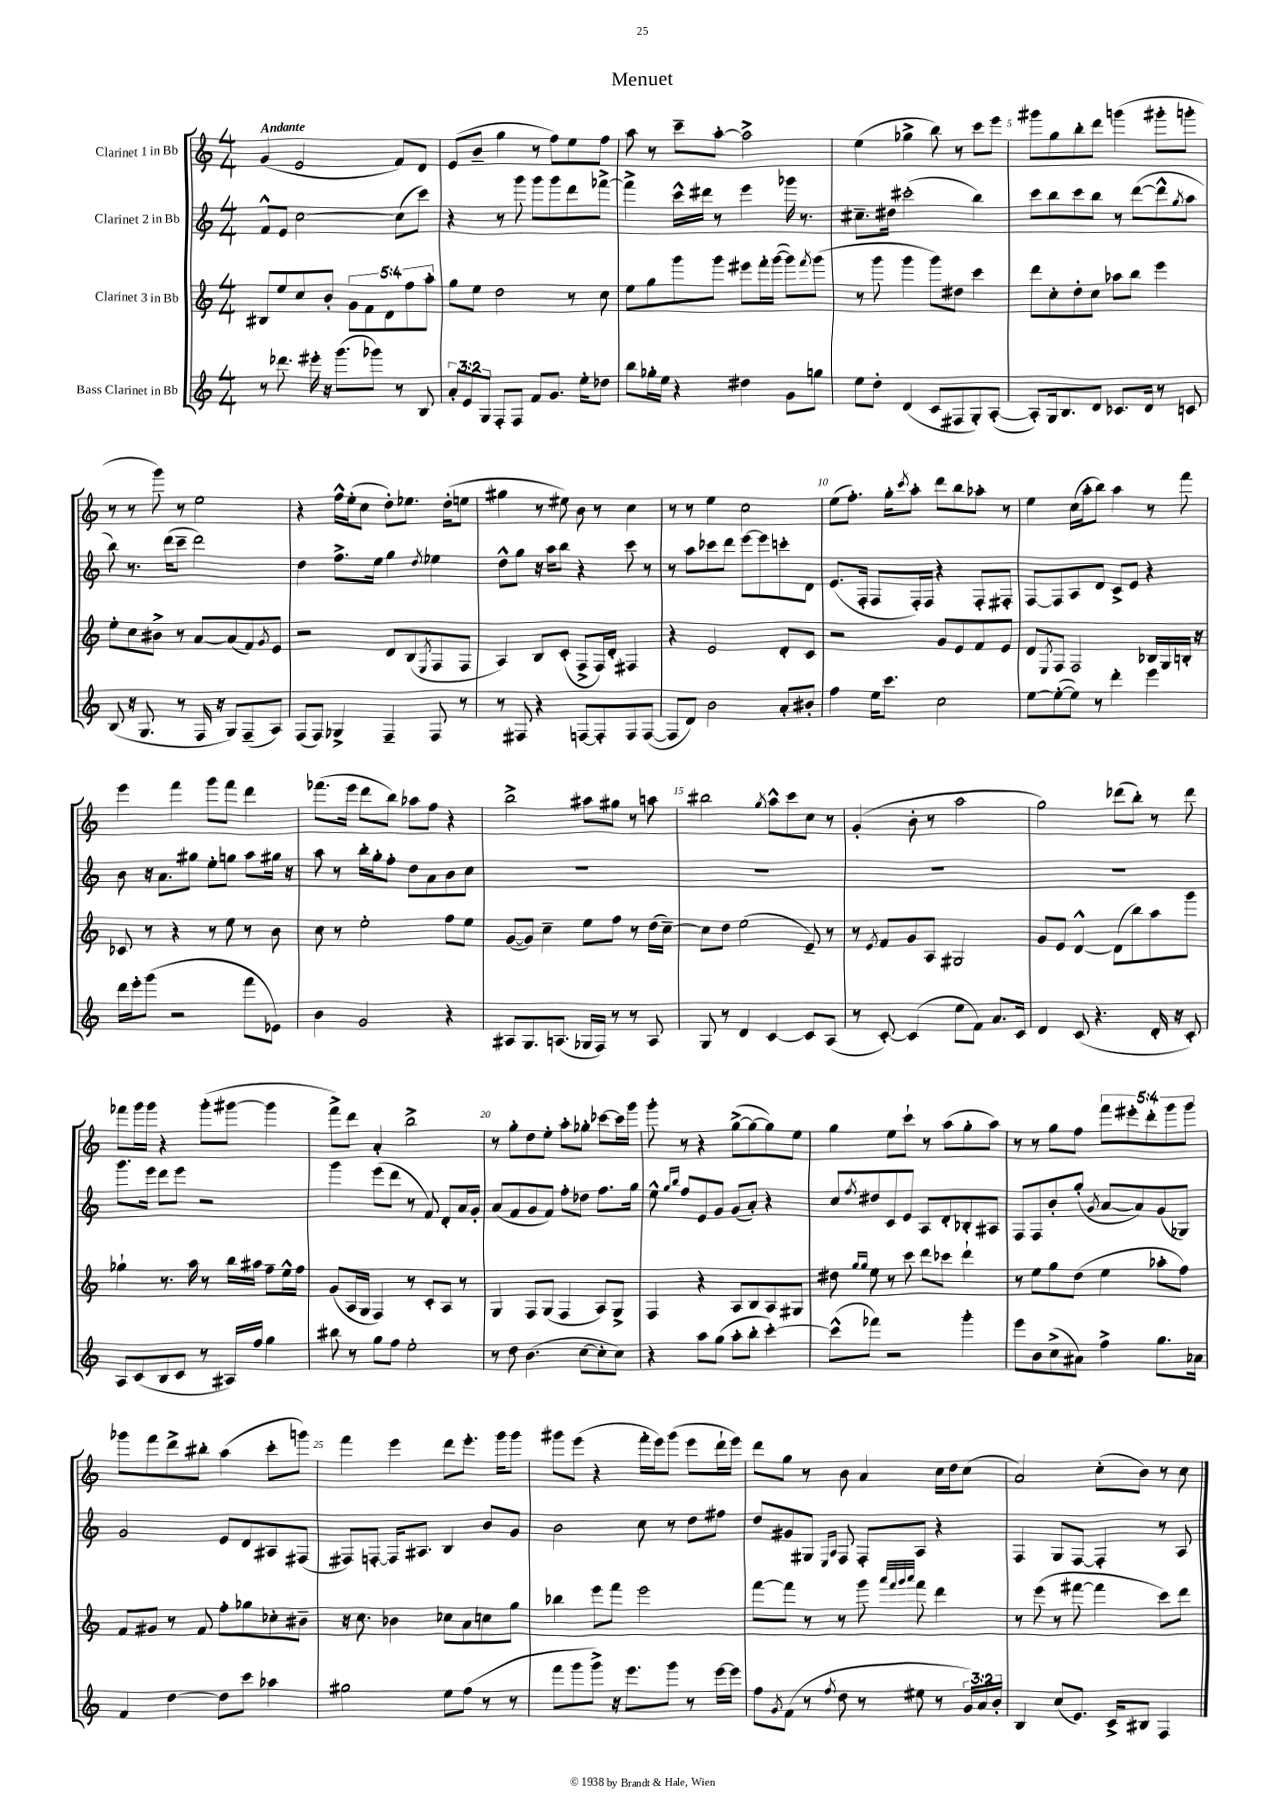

**kern	**kern	**kern	**kern
*staff4	*staff3	*staff2	*staff1
*clefG2	*clefG2	*clefG2	*clefG2
*k[]	*k[]	*k[]	*k[]
*M4/4	*M4/4	*M4/4	*M4/4
8r	8B#	8f^^	(4g
8.ddd-	8ee	8e	.
.	8cc	[2cc	2e
16eee#'	.	.	.
16r	8b'	.	.
(8.ggg	.	.	.
.	10g	.	.
.	10f	.	.
8ggg-)	.	.	.
.	10d	.	.
8r	.	(8cc]	8f)
.	10ff	.	.
8B	.	8ccc)	8d
.	10aa'	.	.
=	=	=	=
12a'	8gg	4r	(8e
12e	.	.	.
.	8ee	.	8b~
12G	.	.	.
8F'	2dd	8r	4gg
8F	.	8ggg	.
8f	.	8ggg	8r
8.g	.	8ggg	8ff)
.	8r	8ddd	8ee
16ee'	.	.	.
8dd-	8cc	[8fff-^	8ff
=	=	=	=
8bb	8ee	4fff-^]	8aa
16gg-'	8gg	.	8r
16ee	.	.	.
4r	8ggg	16ccc^^	8ccc~
.	.	16ddd#	.
.	8ggg	8r	[8aa'
4dd#	8eee#	4eee	2aa^]
.	16fff'	.	.
.	([16ggg	.	.
8g	8ggg])	16ggg-	.
.	.	8.r	.
.	8qfff	.	.
8gg	(8ggg	.	.
=	=	=	=
8ee	8r	8.cc#~	(4ee
8dd'	8ggg	.	.
.	.	16dd#	.
(4d	4ggg	(2ccc#'	4gg-^
8c	8ggg)	.	8bb)
8F#	8dd#	.	8r
8G')	4ccc	4bb)	8ccc
([8A'	.	.	8eee
=	=	=	=
8A'])	8ddd	8ccc	8ggg#
16G	8cc'	8bb	8gg
8.B	.	.	.
.	8dd'	8ccc	8bb'
8d	8cc	8bb	8ddd
8.c-	8aa-	8r	(4ggg
.	8bb	([8ddd	.
16d	.	.	.
8r	4eee	8ddd^^]	8ggg#'
.	.	8qgg	.
8c	.	8aa	8ggg'
=	=	=	=
(8B	8ee'	8bb)	8r
16r	8cc	8.r	8r
8.G	.	.	.
.	8b#^	.	8ggg)
.	.	(16ddd	.
8r	8r	8ccc~	8r
16F	[8a	2ddd)	2ee
16r	.	.	.
8G)	(8a]	.	.
(8F~	8f)	.	.
.	8qg	.	.
8A)	8e	.	.
=	=	=	=
(8F	2r	4dd	4r
8F)	.	.	.
4G-^	.	8.ff^	16ff^^
.	.	.	(16ee'
.	.	.	8cc
.	.	16ee	.
4F~	8d	4gg	8dd')
.	(8B	.	8.ee-
.	8qE	8qdd	.
8F	8F	4ee-	.
.	.	.	(16dd'
8r	8F	.	8ee
=	=	=	=
8r	4A)	8dd^^	4gg#
8F#	.	8gg	.
4r	8B	16r	8r
.	.	16aa	.
.	(8c'	8bb	8ee#)
[8F	8F^	4r	8b
8F']	16F)	.	8r
.	16d'	.	.
8F	4F#	8ccc	4cc
([8F	.	8r	.
=	=	=	=
8F]	4r	8r	8r
8d)	.	8aa	8r
2b	2e	8ccc-	4ee
.	.	8ddd	.
.	.	[8eee	2cc
.	.	8eee]	.
8a'	8d'	8ccc'	.
8b#'	8c	8d	.
=	=	=	=
4ff	2r	(8.e	(8ee
.	.	.	8.ff')
.	.	16F'	.
16ee	.	8F	.
8.ccc	.	.	16gg'
.	.	.	8qccc
.	.	16F')	8aa'
.	.	16F	.
2cc	8g	4r	8ddd
.	8e	.	8bb
.	8f	8F'	8aa-'
.	8e	8F#'	8r
=	=	=	=
[8ee	8d	[8F	4ee
.	8qE	.	.
(8ee'_	8F	8F]	.
8ee])	2F	8A	(16cc
.	.	.	16aa'
8r	.	8d	8bb)
4ddd'	.	8c^	4aa
.	.	8e	.
4eee	16B-	4r	8r
.	16G	.	.
.	16B'	.	8fff
.	16r	.	.
=	=	=	=
16ddd	8c-	8b	4eee
16eee'	.	.	.
(8ggg	8r	16r	.
.	.	8.a	.
2r	4r	.	4fff
.	.	8gg#	.
.	8r	8ee'	8ggg
.	8ee	8gg	8fff
8fff	8r	8aa	4ddd
8e-)	8b	16gg#	.
.	.	16r	.
=	=	=	=
4b	8cc	8aa	(8.fff-
.	8r	8r	.
.	.	.	16eee
2g	2ee'	16bb'	8ddd
.	.	16gg'	.
.	.	8ff'	8bb)
.	.	8dd	8aa-
.	.	8a	8ff
4r	8ff	8b	4r
.	8ee	8cc	.
=	=	=	=
8A#	([8g	1r	2bb^
8.G	8g])	.	.
.	4cc~	.	.
(8.A	.	.	.
16G-	8ee	.	8aa#
16F)	.	.	.
8r	8ff	.	8gg#
8r	8r	.	8r
8A	(16dd	.	8aa
.	[16cc~)	.	.
=	=	=	=
8G	8cc]	1r	2bb#
8r	8dd	.	.
4d	(2ee	.	.
.	.	.	8qgg
[4c	.	.	8aa^^
.	.	.	8ccc
8c]	8e~)	.	8cc
(8A	8r	.	8r
=	=	=	=
8r	8r	1r	(4g'
.	8qe	.	.
[8c')	8f	.	.
(4c]	8g	.	8b'
.	8A	.	8r
8ee	2G#	.	2aa
8f)	.	.	.
8.a	.	.	.
16c	.	.	.
=	=	=	=
4d	8g	1r	2gg)
.	8e	.	.
(8c	[4d^^	.	.
4.r	.	.	.
.	(8d]	.	(8ddd-
.	8bb)	.	8bb')
16d'	8aa	.	8r
16r	.	.	.
8c')	8ggg	.	8ddd-
=	=	=	=
8A	4gg-`	8.ggg	8fff-
(8c	.	.	16ggg
.	.	16eee	16ggg
8B	8.r	8ddd	4r
8c	.	8eee	.
.	16aa	.	.
8r	8r	2r	(8ggg'
16A#)	16bb	.	[8ggg#
16ff	16aa#	.	.
4gg	8ff~	.	4ggg#]
.	16ee^^	.	.
.	16ff	.	.
=	=	=	=
8bb#	(8g	4ggg	8fff^)
8r	16A	.	8ddd
.	16G	.	.
8gg	4F)	(8eee	4a'
8ff	.	8ddd	.
2ee'	8r	8r	2bb^
.	8c'	8f)	.
.	8A	8d'	.
.	8r	16a	.
.	.	16g'	.
=	=	=	=
8r	4G	(8a	8r
8dd	.	8f	8gg'
(4.b	8F	8g	8dd
.	(8G	8f)	8ee'
.	4F	8ff'	8aa'
[8cc	.	8dd-	8gg-'
8cc']	8A)	8.ff	[8ccc-
8cc)	8G^	.	16ccc-]
.	.	16gg	16ggg
=	=	=	=
4r	4F	8ee^^	8ggg'
.	.	16qqgg	.
.	.	16qqbb	.
.	.	8ff	8r
8aa	4r	8e	4r
(8gg	.	8g	.
8aa'	8A	(8g	([8gg^
8bb'	8B	8a')	8gg_
[4ccc')	8A	4r	8gg])
.	8G#	.	8ee
=	=	=	=
(8ccc^^]	8dd#	8cc	4gg
.	16qqgg	.	.
.	16qqgg	8qff	.
8fff-)	8ee	8dd#	.
2r	8r	8c	8ee
.	8ccc	8e	8ccc`
.	8ddd	8A	8r
.	8ccc-	8d'	(8aa
4ggg'	4ddd`	8B-'	8gg'
.	.	8A#	8aa)
=	=	=	=
8eee	8r	8F	8r
8b	8ee	8F	8r
(8cc^	8gg	8b'	8gg
8a#)	(8dd	(8gg'	8ff
.	.	8qg	.
4ff^	4ee	[8a	10fff
.	.	.	10eee#'
.	.	8a])	.
.	.	.	10ddd'
8.gg	8aa-'	(8g	.
.	.	.	10ggg
.	8ff)	8G-)	.
.	.	.	10ggg
16a-	.	.	.
=	=	=	=
4f	8f	2g	8ggg-
.	8g#	.	8fff
[4dd	8r	.	8ddd^
.	8f	.	8bb#'
8dd]	8ff'	8e	(4aa
8ccc	8gg-	8d	.
4aa-	8cc-'	8A#	8ccc'
.	8b#~	(8F#	8ggg)
=	=	=	=
2gg#	16r	8F#)	4fff
.	8.cc	.	.
.	.	[8F'	.
.	4b-	16F]	4eee
.	.	8.A#	.
8ee	8cc-	4B	8ddd
(8ff	8a	.	8.eee'
8r	8cc	8b	.
.	.	.	16ggg
8r	8gg	8g	8ggg
=	=	=	=
8fff	4bb-	2b	8ggg#
8ggg	.	.	(8eee
8ggg^)	8eee	.	4r
16r	8fff	.	.
8.eee	.	.	.
.	2eee	8cc	16fff'
.	.	.	16eee)
8ggg	.	8r	(8ggg#
8r	.	8dd	8eee
[16eee	.	8ff#	16ddd`
16eee]	.	.	16eee)
=	=	=	=
8ff	[8fff	8dd	8ddd
8qg	.	.	.
(8f	8fff]	8g#	8gg
8r	8r	8G#	8r
.	.	16qqE	.
8qff	.	16qqA	.
8dd	8r	8F	8b
8r	8ggg	8F'	4a
.	32qqaaa	.	.
.	32qqfff	.	.
.	32qqggg	.	.
.	32qqaaa	.	.
8ee#	8fff	8A	.
8r	4ddd	4r	16cc
.	.	.	16dd
24g)	.	.	(8cc
24a	.	.	.
24b'	.	.	.
=	=	=	=
4B	8r	4F	2a)
.	(8eee	.	.
(8cc	8r	8G	.
8.e)	[8fff#	[8F	.
.	4fff#]	4F']	(8cc'
16c^	.	.	.
8B#	.	.	8b)
4F	8ccc)	8r	8r
.	8ddd	8A	8cc
==	==	==	==
*-	*-	*-	*-
